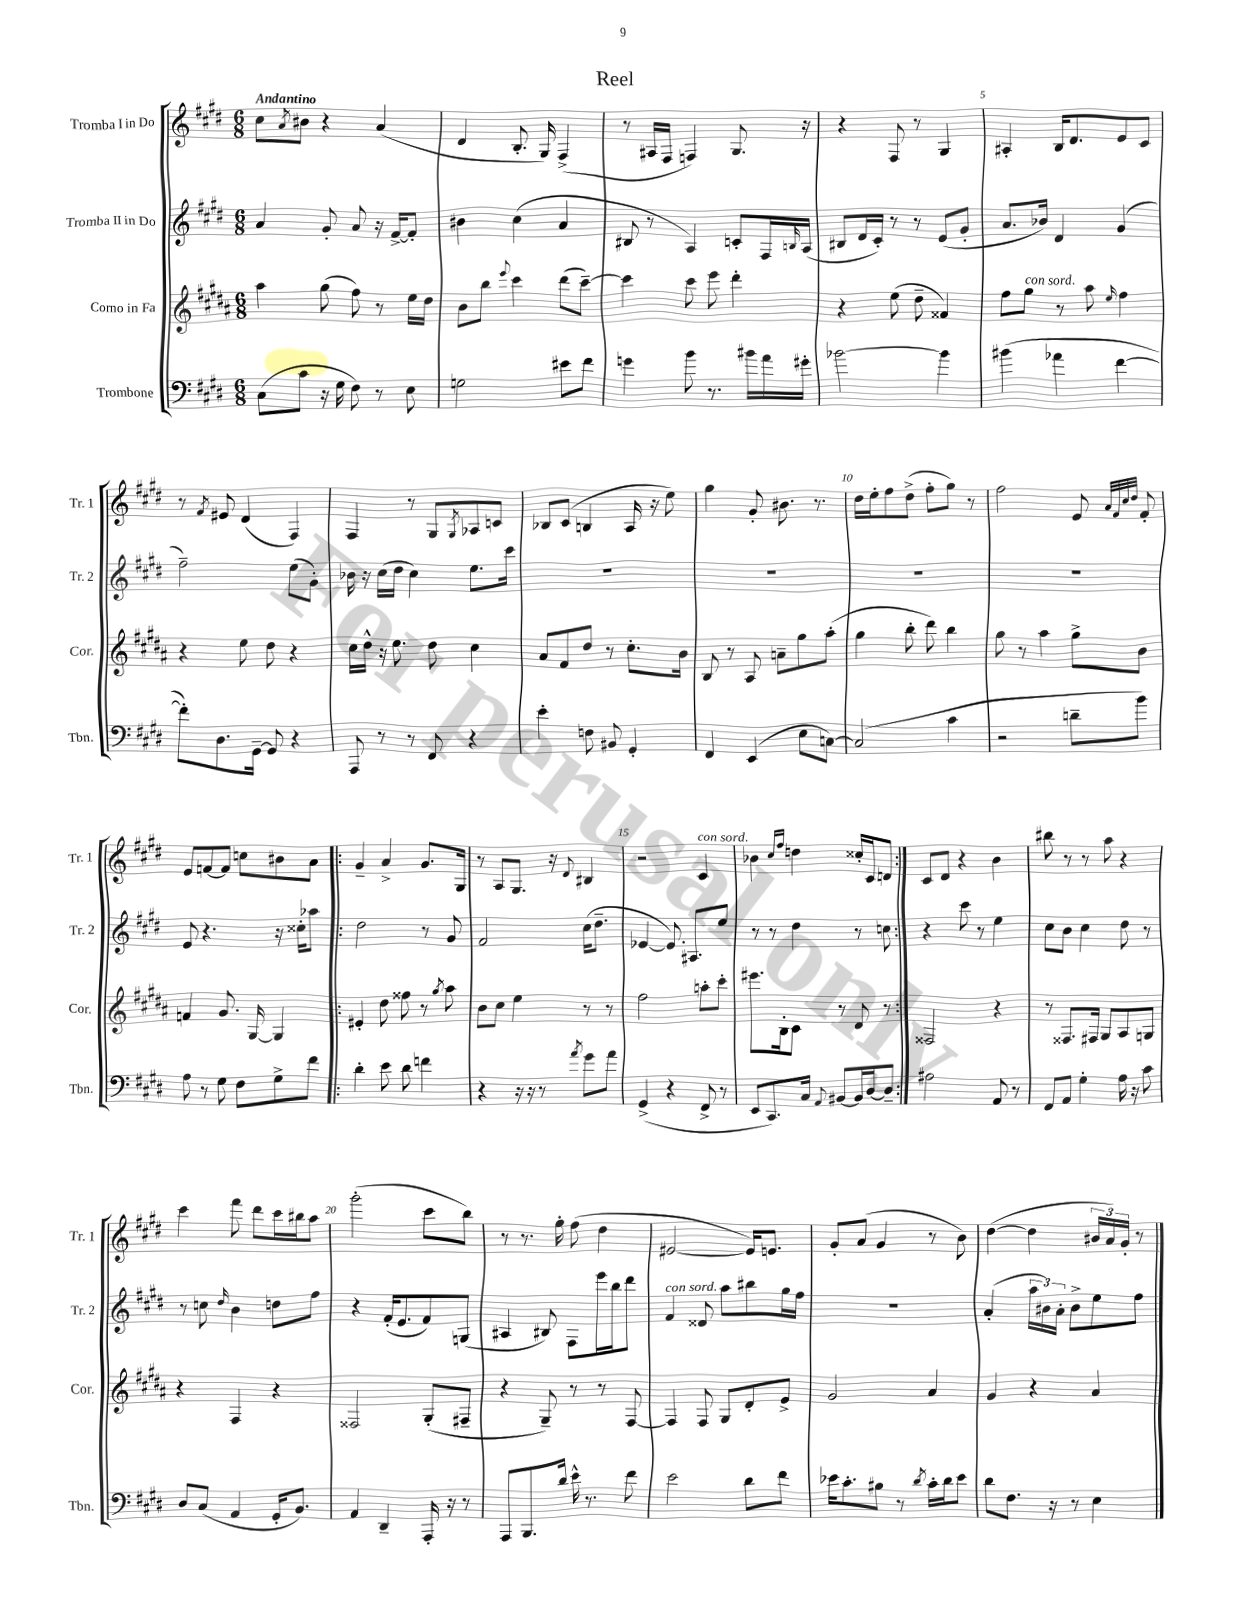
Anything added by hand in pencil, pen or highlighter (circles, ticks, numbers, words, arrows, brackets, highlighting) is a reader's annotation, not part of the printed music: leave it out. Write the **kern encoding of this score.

**kern	**kern	**kern	**kern
*staff4	*staff3	*staff2	*staff1
*clefF4	*clefG2	*clefG2	*clefG2
*k[f#c#g#d#]	*k[f#c#g#d#a#]	*k[f#c#g#d#]	*k[f#c#g#d#]
*M6/8	*M6/8	*M6/8	*M6/8
(8C#\L	4aa#\	4a/	8cc#\L
.	.	.	8qa/
8c#\J	.	.	8b#\J
16r	(8gg#\	8g#'/	4r
16G#\	.	.	.
8F#\)	8ff#\)	8a/	.
8r	8r	16r	(4a/
.	.	[16f#^/LK	.
8E\	16ee\LL	8f#'/]J	.
.	16dd#\JJ	.	.
=	=	=	=
2G\	8b\L	4b#\	4d#/
.	8bb\J	.	.
.	8qqeee/	.	.
.	4ccc#\	(4cc#\	8.B'/
.	.	.	16G#/)
8e#\L	(8ddd#\L	4a/	(4F#^/
8f#\J	[8ccc#~\J)	.	.
=	=	=	=
4g\	4ccc#\]	8B#/	8r
.	.	8r	16A#/LL
.	.	.	16F#/JJ
8b\	8ccc#\	4A/)	4F/)
8.r	8eee\	.	.
.	4ddd#'\	8c'/L	8.G#/
16b#\LL	.	.	.
16a\	.	16F#/L	.
.	.	16qqB/	.
16g#'\JJ	.	(16A/JJ	16r
=	=	=	=
[2b-\	4r	8B#/L	4r
.	.	16d#/L	.
.	.	16c#'/JJ)	.
.	(8ee\	8r	8F#/
.	8dd#~\	8r	8r
4b-\]	4f##/)	(8e/L	4G#/
.	.	8g#'/J	.
=	=	=	=
(4b#\	8ff#\L	8.a/L	4A#'/
.	8gg#\J	.	.
.	.	16b-/Jk)	.
4a-\	8r	4d#/	16B/LK
.	.	.	8.d#/
.	8aa#\	.	.
.	16qqee/	.	.
[4f#\	4ff#\	(4g#/	8e/
.	.	.	8c#/J
=	=	=	=
8f#'\]L)	4r	2ff#~\)	8r
.	.	.	8qf#/
8.D#\	.	.	8e#/
.	8ee\	.	(4d#/
[16GG#~\Jk	.	.	.
8GG#/]	8dd#\	.	.
4r	4r	(8ee\L	4F#/)
.	.	8g#'\J)	.
=	=	=	=
8AAA/	16cc#\LL	16b-\	4F#/
.	16dd#^^\JJ	16r	.
8r	16r	(16cc#\LL	.
.	8.ee\	16dd#\JJ	.
8r	.	4cc#\)	8r
8FF#/	8dd#\	.	8G#/L
.	.	.	8qG#/
4r	4cc#\	8.ee\L	8A-/
.	.	.	8c/J
.	.	16ccc#\Jk	.
=	=	=	=
4e'\	8a#/L	2.r	8B-/L
.	8f#/	.	(8c#/J
8F\	8dd#/J	.	4B/
8BB#/	8r	.	.
4GG#'/	8.cc#'\L	.	16A/
.	.	.	16r
.	.	.	8ee\)
.	16b\Jk	.	.
=	=	=	=
4FF#/	8B/	2.r	4gg#\
.	8r	.	.
(4EE/	8A#/	.	8g#'/
.	8a~\L	.	8.b#\
8E\L	8gg#\	.	.
.	.	.	8.r
[8C\J)	(8aa#'\J	.	.
=	=	=	=
(2C/]	4gg#\	2.r	16dd#\LL
.	.	.	16ee'\J
.	.	.	8ff#\
.	8bb'\	.	(8dd#^\J
.	8ddd#\)	.	8ff#'\L
4c#\	4bb\	.	8gg#\J)
.	.	.	8r
=	=	=	=
2r	8gg#\	2.r	2ff#\
.	8r	.	.
.	4aa#\	.	.
8d~\L	8gg#^\L	.	8e/
.	.	.	32qqa/LLL
.	.	.	32qqf#/
.	.	.	32qqcc#/
.	.	.	32qqdd#/JJJ
8b\J)	8b\J	.	8f#'/
=	=	=	=
8A\	4f/	8e/	8e/L
8r	.	4.r	[8f/
8G#\	8.g#/	.	8f/]J
8F#\L	.	.	8cc\L
.	[16G#/	.	.
8G#^\	4G#/]	16r	8b#\
.	.	16cc##'\LK	.
8f#\J	.	8aa-\J	8a\J
=!|:	=!|:	=!|:	=!|:
4d#'\	4e#'/	2dd#\	4g#~/
8e\	8dd#\	.	4a^/
8d#\	8ff##\	.	.
4f\	8r	8r	8.g#/L
.	8qgg#/	.	.
.	8aa#\	8g#/	.
.	.	.	16G#/Jk
=	=	=	=
4r	8b\L	2f#/	8r
.	8cc#\J	.	8A/L
16r	4ee\	.	8.G#/J
16r	.	.	.
8r	.	.	.
.	.	.	16r
8qa/	.	.	8qqd#/
8g#\L	8r	(16cc#\LK	4B#/
.	.	8.dd#~\J	.
8a\J	8r	.	.
=	=	=	=
(4GG#^/	2ff#\	[4e-/	2r
4r	.	8.e-/])	.
.	.	8.A#/L	.
8FF#^/	8aa'\L	.	4c#/
8r	8ccc#'\J	8ee/J	.
=	=	=	=
8EE/L	8.eee#\L	8r	4b-\
8.CC#/)	.	8r	.
.	16B'\k	.	.
.	.	.	16qqcc#/LL
.	.	.	16qqff#/JJ
.	8c#\J	4dd#\	4dd\
16C#/Jk	.	.	.
8qqAA/	.	.	.
[8BB#/L	8r	.	.
16BB#/]L	8d#/	8r	16cc##'/LL
[16D#/J	.	.	16c#/J
8D#~/]J	8r	8cc\	8d/J
=:|!	=:|!	=:|!	=:|!
2A#\	2F##/	4r	8c#/L
.	.	.	8d#/J
.	.	8ccc#\	4r
.	.	8r	.
8AA/	4r	4ee\	4b\
8r	.	.	.
=	=	=	=
8FF#/L	8r	8cc#\L	8bb#\
8AA/J	8.F##/L	8b\J	8r
4G#'\	.	4cc#\	8r
.	16F#/Jk	.	.
.	8G#/L	.	8aa\
16A\	8A#/	8dd#\	4r
16r	.	.	.
8c#\	8G/J	8r	.
=	=	=	=
8D#/L	4r	8r	4ccc#\
(8C#/J	.	8cc\	.
.	.	16qqdd#/	.
4AA/	4F#/	4b\	8fff#\
.	.	.	8ddd#\L
16GG#'/LK	4r	8dd\L	16ccc#\L
8.BB/J)	.	.	16bb#\J
.	.	8ff#\J	8aa\J
=	=	=	=
4AA/	2F##/	4r	(2ggg#'\
4DD#~/	.	(16f#'/LK	.
.	.	8.e/	.
16AAA'/	(8G#'/L	8f#/)	8ccc#\L
16r	.	.	.
8r	8F#~/J	(8G/J	8bb\J)
=	=	=	=
8AAA/L	4r	4A#/	8r
8.BBB/	.	.	8.r
.	8G#~/)	8B#/)	.
16d#/Jk	.	.	16gg#'\
16e^^\	8r	8F#\L	(8ff#\
8.r	.	.	.
.	8r	16eee\L	4dd#\
.	.	16bb\J	.
8f#\	[8F#/	8ddd#\J	.
=	=	=	=
2e\	4F#/]	4f#/	[2e#/
.	8F#/	8d##/	.
.	8G#/L	8aa\L	.
8d#\L	8d#'/	8bb#\	16e#/]LK)
.	.	.	8.e/J
8f#\J	8e^/J	16gg#\L	.
.	.	16ff#\JJ	.
=	=	=	=
16e-\LK	2g#/	2.r	8g#'/L
8.c#'\	.	.	.
.	.	.	(8a/J
8B#\J	.	.	4g#/
8r	.	.	.
8qd#/	.	.	.
16c#'\LL	4a#/	.	8r
16d#\J	.	.	.
8e-\J	.	.	8b\)
=	=	=	=
8d#\L	4g#/	(4a'/	([4dd#\
8.F#\J	.	.	.
.	4r	24aa\LL	4dd#\]
.	.	24b#\)	.
16r	.	.	.
.	.	24a'\JJ	.
8r	.	8b#^\L	.
4E\	4a#/	8ee\	24b#/LL
.	.	.	24a/)
.	.	.	24g#'/JJ
.	.	8ff#\J	8r
==	==	==	==
*-	*-	*-	*-
